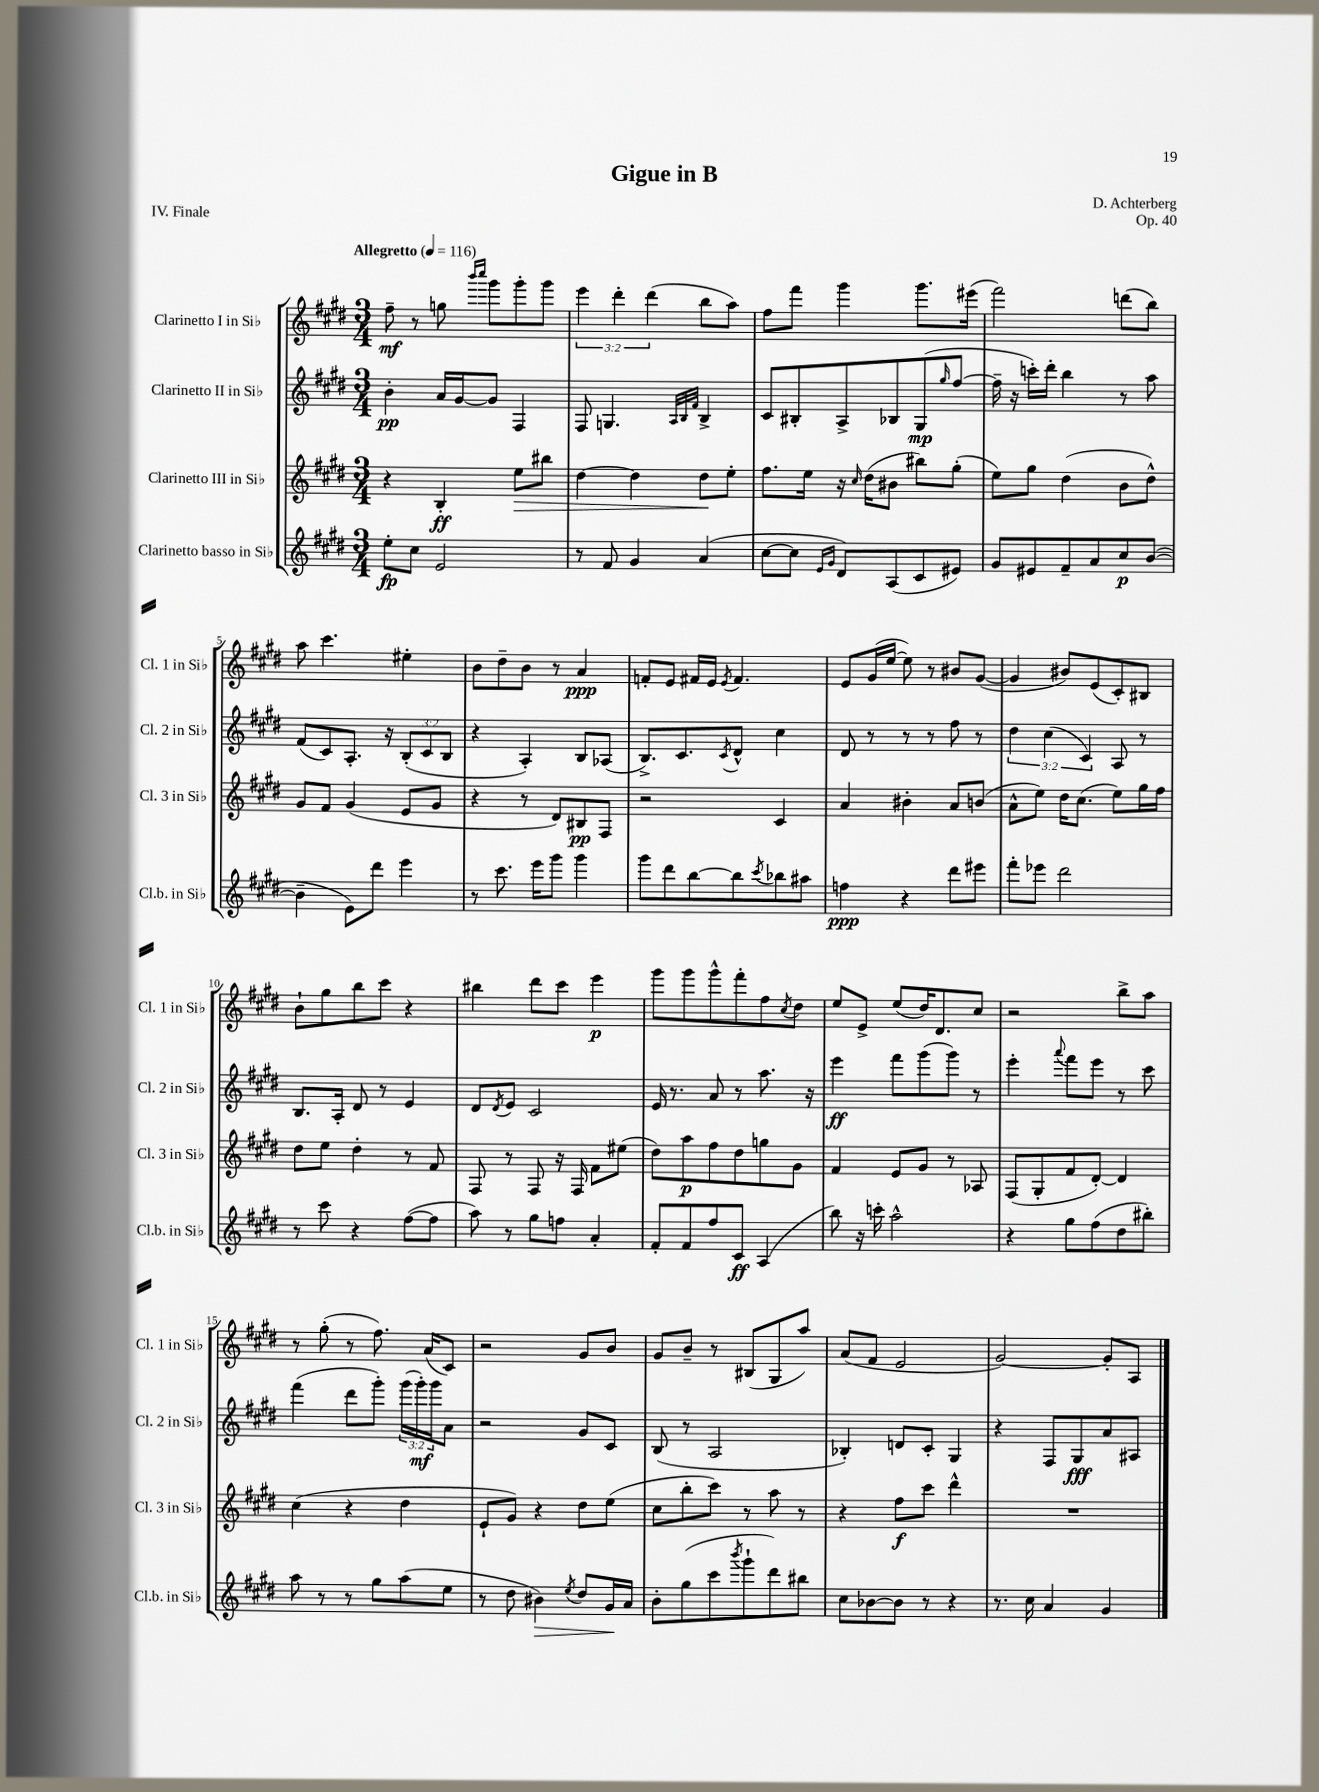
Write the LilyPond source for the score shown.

\header { title = "Gigue in B" composer = "D. Achterberg" opus = "Op. 40" piece = "IV. Finale" }
<<
\new StaffGroup <<
\new Staff = "s0" \with { instrumentName = "Clarinetto I in Sib" shortInstrumentName = "Cl. 1 in Sib" } {
    \clef treble \key e \major \numericTimeSignature \time 3/4 \override Staff.TupletNumber.text = #tuplet-number::calc-fraction-text \tempo "Allegretto" 4 = 116
    fis''8--\mf r8 g''8 \grace { b'''16 cis''''16 } gis'''8 gis'''8-. gis'''8 |
    \tuplet 3/2 { e'''4 dis'''4-. dis'''4( } b''8 a''8) |
    fis''8 fis'''8 gis'''4 gis'''8. eis'''16( |
    fis'''2) d'''8( b''8) |
    a''8 cis'''4. eis''4-. |
    b'8 dis''8-- b'8 r8 a'4\ppp |
    f'8-. e'8 fis'16 e'16 \acciaccatura { e'8 } fis'4. |
    e'8 gis'16( e''16~ e''8) r8 bis'8 gis'8~( |
    gis'4 bis'8) e'8( cis'8-.) bis8 |
    b'8-! gis''8 b''8 cis'''8 r4 |
    bis''4 dis'''8 cis'''8 e'''4\p |
    gis'''8 gis'''8 gis'''8-^ fis'''8-. fis''8 \acciaccatura { cis''8 } dis''8 |
    e''8 e'8-> e''8( dis''16) dis'8. cis''8 |
    r2 b''8-> a''8 |
    r8 gis''8-.( r8 fis''8.) a'16( cis'8) |
    r2 gis'8 b'8 |
    gis'8 b'8-- r8 bis8( gis8 a''8) |
    a'8( fis'8 e'2 |
    gis'2~) gis'8-. a8 \bar "|." |
}
\new Staff = "s1" \with { instrumentName = "Clarinetto II in Sib" shortInstrumentName = "Cl. 2 in Sib" } {
    \clef treble \key e \major \numericTimeSignature \time 3/4 \override Staff.TupletNumber.text = #tuplet-number::calc-fraction-text
    b'4-.\pp a'16 gis'16~ gis'8 fis4 |
    fis8 g4. \grace { a32 b32 fis'32 } b4-> |
    cis'8 bis8-. a8-> bes8 gis8\mp( \grace { gis''16 } fis''8~ |
    fis''16-- r16 c'''16-.) dis'''16-. b''4 r8 a''8 |
    fis'8( cis'8) a8.-. r16 \tuplet 3/2 { b8-.( cis'8 b8 } |
    r4 a4-.) b8 aes8( |
    b8.->) cis'8. \acciaccatura { cis'8 } dis'8-^ cis''4 |
    dis'8 r8 r8 r8 fis''8 r8 |
    \tuplet 3/2 { dis''4 cis''4( cis'4) } a8 r8 |
    b8. a16-. dis'8 r8 e'4 |
    dis'8 \acciaccatura { dis'8 } e'8 cis'2 |
    e'16 r8. a'8 r8 a''8. r16 |
    e'''4\ff fis'''8 gis'''8( gis'''8) r8 |
    e'''4-. \appoggiatura { a'''8 } fis'''8 e'''8 r8 cis'''8 |
    fis'''4( dis'''8 gis'''8-.) \tuplet 3/2 { gis'''16( gis'''16-.\mf) gis'''16 } a'8 |
    r2 gis'8 cis'8 |
    b8( r8 a2 |
    bes4-.) d'8 cis'8-. gis4 |
    r4 fis8 gis8\fff a'8 ais8 \bar "|." |
}
\new Staff = "s2" \with { instrumentName = "Clarinetto III in Sib" shortInstrumentName = "Cl. 3 in Sib" } {
    \clef treble \key e \major \numericTimeSignature \time 3/4
    r4 b4-.\ff e''8\> bis''8 |
    dis''4~ dis''4 dis''8\! e''8-. |
    fis''8. e''16 r16 \grace { cis''16 } dis''16( bis'8 bis''8) gis''8-.( |
    e''8) gis''8 dis''4( b'8 dis''8-^) |
    gis'8 fis'8 gis'4( e'8 gis'8 |
    r4 r8 dis'8) bis8\pp fis8 |
    r2 cis'4 |
    a'4 bis'4-. a'8 b'8( |
    a'8-^ e''8) dis''16 cis''8.( e''8) gis''16 fis''16 |
    dis''8 e''8 dis''4-. r8 fis'8 |
    fis8 r8 fis8 r16 fis16 fis'8 eis''8( |
    dis''8) a''8\p fis''8 dis''8 g''8 gis'8 |
    fis'4 e'8 gis'8 r8 aes8 |
    fis8( gis8-. fis'8 dis'8~-.) dis'4 |
    cis''4( r4 dis''4 |
    e'8-! gis'8) r4 dis''8 e''8( |
    cis''8 b''8-. cis'''8) r8 a''8 r8 |
    r4 fis''8\f cis'''8 dis'''4-^ |
    R2. \bar "|." |
}
\new Staff = "s3" \with { instrumentName = "Clarinetto basso in Sib" shortInstrumentName = "Cl.b. in Sib" } {
    \clef treble \key e \major \numericTimeSignature \time 3/4
    e''8-.\fp cis''8 e'2 |
    r8 fis'8 gis'4 a'4( |
    cis''8~ cis''8 \grace { e'16 gis'16 } dis'8) a8( cis'8 eis'8) |
    gis'8 eis'8 fis'8-- a'8 cis''8\p b'8~( |
    b'4-- e'8) dis'''8 e'''4 |
    r8 cis'''8. e'''16 gis'''8 gis'''4 |
    gis'''8 dis'''8 b''8~ b''8 \acciaccatura { cis'''8 } bes''8 ais''8 |
    f''4\ppp r4 dis'''8 eis'''8 |
    fis'''8-. ees'''8 dis'''2 |
    r8 cis'''8 r4 fis''8~( fis''8 |
    a''8) r8 gis''8 f''8 a'4-. |
    fis'8-. fis'8 fis''8 cis'8\ff a4( |
    b''8) r16 c'''16-. a''2-^ |
    r4 gis''8 fis''8( dis''8 bis''8-.) |
    a''8 r8 r8 gis''8 a''8( e''8 |
    r8 dis''8 bis'4\>) \acciaccatura { e''8 } dis''8 gis'16\! a'16 |
    b'8-. gis''8( cis'''8 \acciaccatura { b'''8 } gis'''8-! dis'''8) bis''8 |
    cis''8 bes'8~ bes'8 r8 r4 |
    r8. cis''16 a'4 gis'4 \bar "|." |
}
>>
>>
